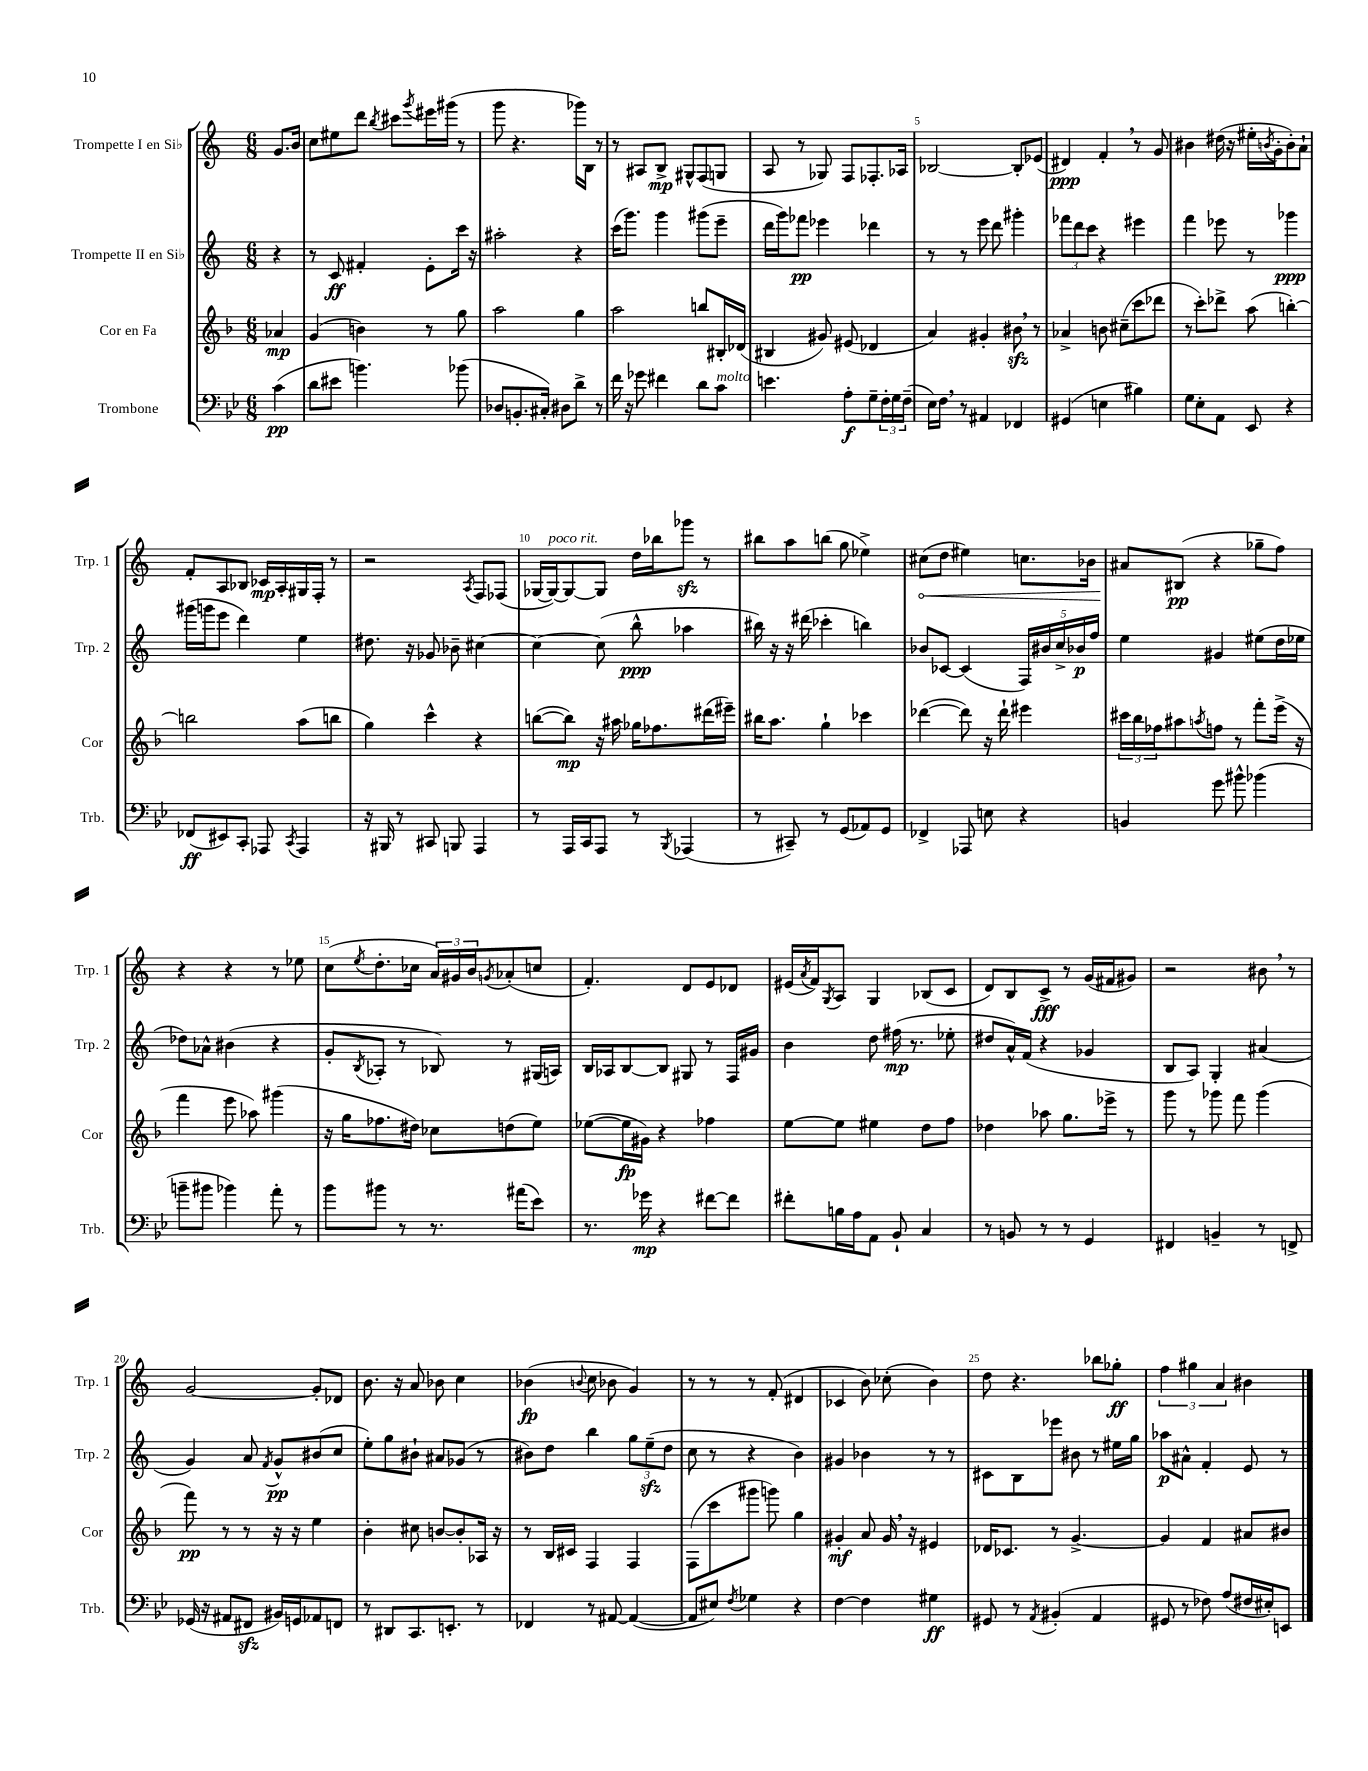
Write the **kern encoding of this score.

**kern	**kern	**kern	**kern
*staff4	*staff3	*staff2	*staff1
*clefF4	*clefG2	*clefG2	*clefG2
*k[b-e-]	*k[b-]	*k[]	*k[]
*M6/8	*M6/8	*M6/8	*M6/8
(4c	4a-	4r	8.g
.	.	.	16b
=	=	=	=
8d	(4g	8r	8cc
8e#	.	8c	8ee#
4.b)	4b)	4f#'	8ddd
.	.	.	8qbb
.	.	.	8ccc#
.	.	.	8qggg
.	8r	8e'	16eee#
.	.	.	(16ggg#
(8b-	8gg	16ccc	8r
.	.	16r	.
=	=	=	=
8D-	2aa	2aa#'	8ggg
8.BB'	.	.	4.r
16C#')	.	.	.
8D#	.	.	.
8d^	4gg	4r	16ggg-)
.	.	.	16B
8r	.	.	8r
=	=	=	=
16f	2aa	(16ccc	8r
16r	.	8.ggg)	.
8g-	.	.	8A#
4f#	.	4ggg	8B^
.	.	.	8G#^^
8d	8bb	(8ggg#	(8F
8c	16B#'	8eee~	8G
.	(16d-	.	.
=	=	=	=
4.e	4B#	16ddd	8A
.	.	16ggg)	.
.	.	8fff-	8r
.	8g#)	4eee-	8G-)
8A'	(8e#	.	8F
8G~	4d-	4ddd-	8.F-'
24F'	.	.	.
24G	.	.	.
.	.	.	16A-
(24F~	.	.	.
=	=	=	=
16E-)	4a)	8r	[2B-
16F	.	.	.
8r	.	8r	.
4AA#	4g#'	8eee	.
.	.	8ddd	.
4FF-	8b#	4ggg#'	8B-']
.	8r	.	(8e-
=	=	=	=
(4GG#	4a-^	12fff-	4d#)
.	.	12ddd	.
.	.	12ccc	.
4E	8b	4r	4f'
.	(8cc#~	.	.
4B#)	8ccc	4eee#	8r
.	8ddd-	.	8g
=	=	=	=
8G	8r	4fff	4b#
8E-'	8ccc')	.	.
8AA	8ddd-^	8eee-	(16dd#
.	.	.	16r
8EE-	(8aa	8r	16ee#'
.	.	.	8qb
.	.	.	16g'
4r	[4bb')	4ggg-	8b')
.	.	.	8a`
=	=	=	=
(8FF-	2bb]	(16ggg#	8f'
.	.	16ggg	.
8EE#)	.	8eee	8A
8CC'	.	4ddd)	8B-
8AAA-	.	.	16c-
.	.	.	16A'
8qCC	.	.	.
4AAA-	(8aa	4ee	16G#
.	.	.	16F'
.	8bb	.	8r
=	=	=	=
16r	4gg)	8.dd#	2r
16BBB#	.	.	.
8r	.	.	.
.	.	16r	.
8CC#	4ccc^^	8g-	.
8BBB	.	8b-~	.
.	.	.	8qA
4AAA	4r	[4cc#	8F
.	.	.	(8F-
=	=	=	=
8r	([8bb	4cc#_	[16G-
.	.	.	16G-_)
16AAA	8bb])	.	8G-_
16CC	.	.	.
8AAA	16r	(8cc#]	8G-]
.	16aa#	.	.
8r	16gg-	8bb^^	16dd
.	8.ff-	.	16bb-
8qBBB-	.	.	.
(4AAA-	.	4aa-	8ggg-
.	(16ddd#	.	8r
.	16eee#~)	.	.
=	=	=	=
8r	16bb#	16bb#)	8bb#
.	8.aa	16r	.
8CC#~)	.	16r	8aa
.	.	(16ddd#	.
8r	4gg`	4ccc-'	(8bb
(8GG	.	.	8gg
8AA-)	4ccc-	4bb)	4ee-^)
8GG	.	.	.
=	=	=	=
4FF-^	([4ddd-	8b-	(8cc#
.	.	[8c-	8dd
8AAA-	8ddd-])	(4c-]	4ee#)
8E	16r	.	.
.	16ddd-`	.	.
4r	4eee#	20F)	8.cc
.	.	20b#	.
.	.	20cc^	.
.	.	20b-	.
.	.	.	16b-
.	.	20ff	.
=	=	=	=
4BB	24ccc#	4ee	8a#
.	24bb-	.	.
.	24ff-	.	.
.	8aa#	.	(8B#
.	8qaa	.	.
8g	8ff	4g#	4r
8b#^^	8r	.	.
(4b-	8fff'	(8ee#	8gg-~
.	(16eee^	16dd	8ff)
.	16r	16ee-	.
=	=	=	=
8b~	4fff	8dd-)	4r
8b#	.	8a-^^	.
4b-)	8eee	(4b#	4r
.	8aa-)	.	.
8a'	(4ggg#	4r	8r
8r	.	.	8ee-
=	=	=	=
8b-	16r	8g'	(8cc
.	16gg	.	.
.	.	8qB	8qee
8b#	8.ff-	8A-'	8.dd'
8r	.	8r	.
.	16dd#)	.	16cc-
8.r	8cc-	8B-)	24a)
.	.	.	24g#
.	.	.	24b
.	.	.	8qg
.	(8dd	8r	(8a-'
(16a#	.	.	.
8e-)	8ee)	(16G#	8cc
.	.	16A)	.
=	=	=	=
8.r	([8ee-	16B	4.f')
.	.	16A-	.
.	16ee-]	[8B	.
16g-	16g#)	.	.
4r	4r	8B]	.
.	.	8G#	8d
[8f#	4ff-	8r	8e
8f#]	.	16F	8d-
.	.	16g#	.
=	=	=	=
8f#'	[8ee	4b	(16e#
.	.	.	8qa
.	.	.	16f)
.	.	.	8qG
16B	8ee]	.	8A
16A	.	.	.
8AA	4ee#	8dd	4G
8BB-`	.	(16ff#	.
.	.	8.r	.
4C	8dd	.	(8B-
.	8ff	8ee-'	8c
=	=	=	=
8r	4dd-	8dd#	8d)
8BB	.	16a^^)	8B
.	.	(16f	.
8r	8aa-	4r	8c^
8r	8.gg	.	8r
4GG	.	4g-	(16g
.	16eee-^	.	16f#
.	8r	.	8g#)
=	=	=	=
4FF#	8ggg	8B	2r
.	8r	8A)	.
4BB~	8ggg-	4G'	.
.	8fff	.	.
8r	(4ggg-	(4a#	8b#
8FF^	.	.	8r
=	=	=	=
(16GG-	8fff)	4g)	[2g
16r	.	.	.
8AA#	8r	.	.
8FF#	8r	8a	.
.	.	8qf	.
16BB#)	16r	8g^^	.
16GG	16r	.	.
8AA-	4ee	(8b#	8g']
8FF	.	8cc	8d-
=	=	=	=
8r	4b-'	8ee')	8.b
8DD#	.	8gg	.
.	.	.	16r
8.CC	8cc#	8b#`	8a
.	[8b	8a#	8b-
8.EE'	.	.	.
.	8b']	(8g-	4cc
8r	16A-	8r	.
.	16r	.	.
=	=	=	=
4FF-	8r	8b#)	(4b-
.	16B-	8dd	.
.	16c#	.	.
.	.	.	8qqb
8r	4F	4bb	8cc
[8AA#	.	.	8b-
(4AA#_	4F	12gg	4g)
.	.	(12ee~	.
.	.	12dd	.
=	=	=	=
8AA#]	(8F	8cc	8r
8E#)	8ccc	8r	8r
8qF	.	.	.
4G-	8ggg#	4r	8r
.	8ggg)	.	(8f'
4r	4gg	4b)	4d#
=	=	=	=
[4F	4g#'	4g#	4c-
4F]	8a	4b-	8b)
.	16g#	.	(8cc-'
.	16r	.	.
4G#	4e#	8r	4b)
.	.	8r	.
=	=	=	=
8GG#	16d-	8c#	8dd
.	8.c-	.	.
8r	.	8B	4.r
8qAA	.	.	.
(4BB#'	8r	8eee-	.
.	[4.g^	8b#	.
4AA	.	8r	8bb-
.	.	16ee#	8gg-'
.	.	16gg	.
=	=	=	=
8GG#	4g]	8aa-	6ff
8r	.	8a#^^	.
.	.	.	6gg#
8F-)	4f	4f'	.
.	.	.	6a
(8A	.	.	.
16F#	8a#	8e	4b#
16E#')	.	.	.
8EE	8b#	8r	.
==	==	==	==
*-	*-	*-	*-
